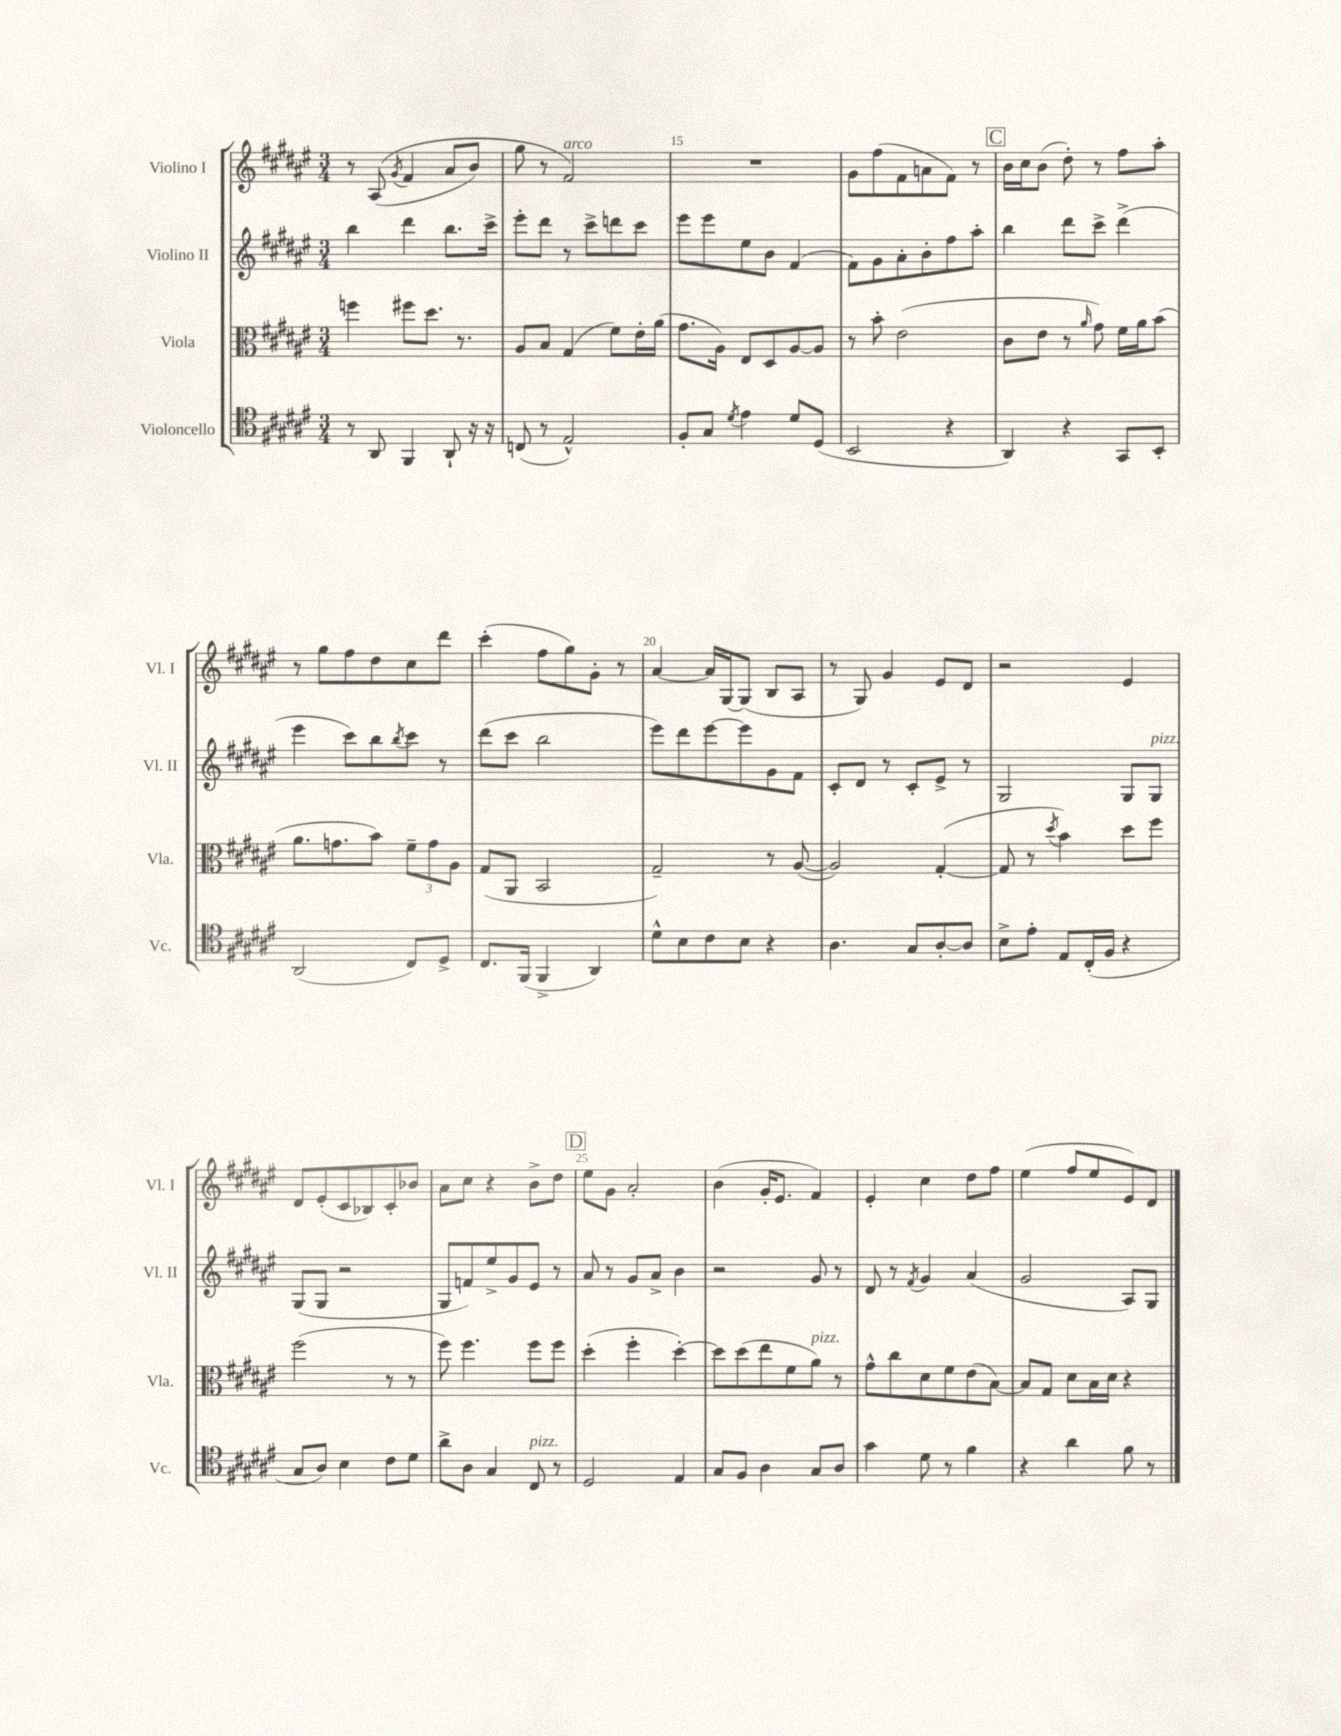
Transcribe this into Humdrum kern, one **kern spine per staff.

**kern	**kern	**kern	**kern
*staff4	*staff3	*staff2	*staff1
*clefC4	*clefC3	*clefG2	*clefG2
*k[f#c#g#d#a#e#]	*k[f#c#g#d#a#e#]	*k[f#c#g#d#a#e#]	*k[f#c#g#d#a#e#]
*M3/4	*M3/4	*M3/4	*M3/4
8r	4ff\	4bb\	8r
8AA#/	.	.	&((8A#/
.	.	.	8qg#/
4FF#/	8ff#\L	4ddd#\	4f#/
.	8.dd#\J	.	.
8AA#`/	.	8.bb\L	8a#/L
.	8.r	.	.
16r	.	.	8b/J)
16r	.	16ccc#^\Jk	.
=	=	=	=
(8C/	8A#/L	8eee#'\L	8gg#\
8r	8B/J	8ddd#\J	8r
2E#^^/)	(4G#/	8r	2f#/&)
.	.	8ccc#^\L	.
.	8f#\L)	8ddd\	.
.	16e#'\L	8ccc#\J	.
.	(16a#\JJ	.	.
=	=	=	=
8F#'/L	8.g#\L	8eee#\L	2.r
8G#/J	.	8eee#\	.
.	16A#\Jk)	.	.
8qd#/	.	.	.
4e#\	8E#/L	8ee#\	.
.	8D#/	8b\J	.
8d#/L	[8A#/	(4f#/	.
(8D#/J	8A#/]J	.	.
=	=	=	=
2BB/	8r	8f#\L)	8g#\L
.	8b'\	8g#\	(8ff#\
.	(2e#\	8a#'\	8f#\
.	.	8b'\	8a\
4r	.	8ff#\	8f#\J)
.	.	8aa#'\J	8r
=	=	=	=
4AA#/)	8c#\L	4bb\	16b\LL
.	.	.	16cc#\J
.	8e#\J	.	(8b\J
4r	8r	8ddd#\L	8dd#'\)
.	16qqa#/	.	.
.	8g#\)	8ccc#^\J	8r
8GG#/L	16f#\LL	(4ddd#^\	8ff#\L
.	16a#\J	.	.
8BB'/J	(8b\J	.	8aa#'\J
=	=	=	=
(2AA#/	8.a#\L	4eee#\	8r
.	.	.	8gg#\L
.	8.g\	.	.
.	.	8ccc#\L)	8ff#\
.	8b\J)	8bb\	8dd#\
.	.	8qbb/	.
8C#/L)	12f#~\L	8ccc#\J	8cc#\
.	12g\	.	.
8D#^/J	.	8r	8ddd#\J
.	12A#\J	.	.
=	=	=	=
8.C#/L	(8G#/L	(8ddd#\L	(4ccc#'\
.	8AA#/J	8ccc#\J	.
(16FF#/Jk	.	.	.
4FF#^/	2BB/	2bb\	8ff#\L
.	.	.	8gg#\)
4AA#/)	.	.	8g#'\J
.	.	.	8r
=	=	=	=
8d#^^\L	2G#~/)	8eee#\L)	[4a#/
8B\	.	8ddd#\	.
8c#\	.	[8eee#\	16a#/]LL
.	.	.	[16G#/J
8B\J	.	8eee#\]	(8G#/]J
4r	8r	8g#\	8B/L
.	([8A#/	8f#\J	8A#/J
=	=	=	=
4.A#\	2A#/])	8c#'/L	8r
.	.	8d#/J	8G#/)
.	.	8r	4g#/
8G#/L	.	8c#'/L	.
[8A#'/	([4G#'/	8e#^/J	8e#/L
8A#/]J	.	8r	8d#/J
=	=	=	=
8B^\L	8G#/]	2G#/	2r
8e#'\J	8r	.	.
.	8qdd#/	.	.
8E#/L	4b\)	.	.
(16C#'/L	.	.	.
16F#/JJ	.	.	.
4r	8dd#\L	8G#/L	4e#/
.	8ff#\J	8G#/J	.
=	=	=	=
8G#/L	(2ff#\	(8G#/L	8d#/L
8A#/J)	.	8G#/J	(8e#'/
4B\	.	2r	8c#/
.	.	.	8B-/)
8c#\L	8r	.	8c#'/
8d#\J	8r	.	8b-/J
=	=	=	=
8a#^\L	8ff#\)	8G#/L	8a#\L
8A#\J	4.ff#\	8f/)	8cc#\J
4G#/	.	8ee#^/	4r
.	.	8g#/	.
8C#/	8ff#\L	8e#/J	8b^\L
8r	8ff#\J	8r	8dd#\J
=	=	=	=
2D#/	(4dd#'\	8a#/	8ee#\L
.	.	8r	8g#\J
.	4ff#'\	8g#/L	2a#'/
.	.	8a#^/J	.
4E#/	[4dd#'\)	4b\	.
=	=	=	=
8G#/L	8dd#\]L	2r	(4b\
8F#/J	(8dd#\	.	.
4A#\	8ee#\	.	16g#'/LK
.	.	.	8.e#/J
.	8f#\	.	.
8G#/L	8a#\J)	8g#/	4f#/)
8A#/J	8r	8r	.
=	=	=	=
4g#\	8g#^^\L	8d#/	4e#'/
.	8cc#\	8r	.
.	.	8qf#/	.
8d#\	8d#\	4g#/	4cc#\
8r	8f#\	.	.
4f#\	(8e#\	(4a#/	8dd#\L
.	[8B\J)	.	8ff#\J
=	=	=	=
4r	8B/]L	2g#/	(4ee#\
.	8G#/J	.	.
4a#\	8d#\L	.	8ff#/L
.	16B\L	.	8ee#/
.	16d#\JJ	.	.
8f#\	4r	8A#/L)	8e#/)
8r	.	8G#/J	8d#/J
==	==	==	==
*-	*-	*-	*-
